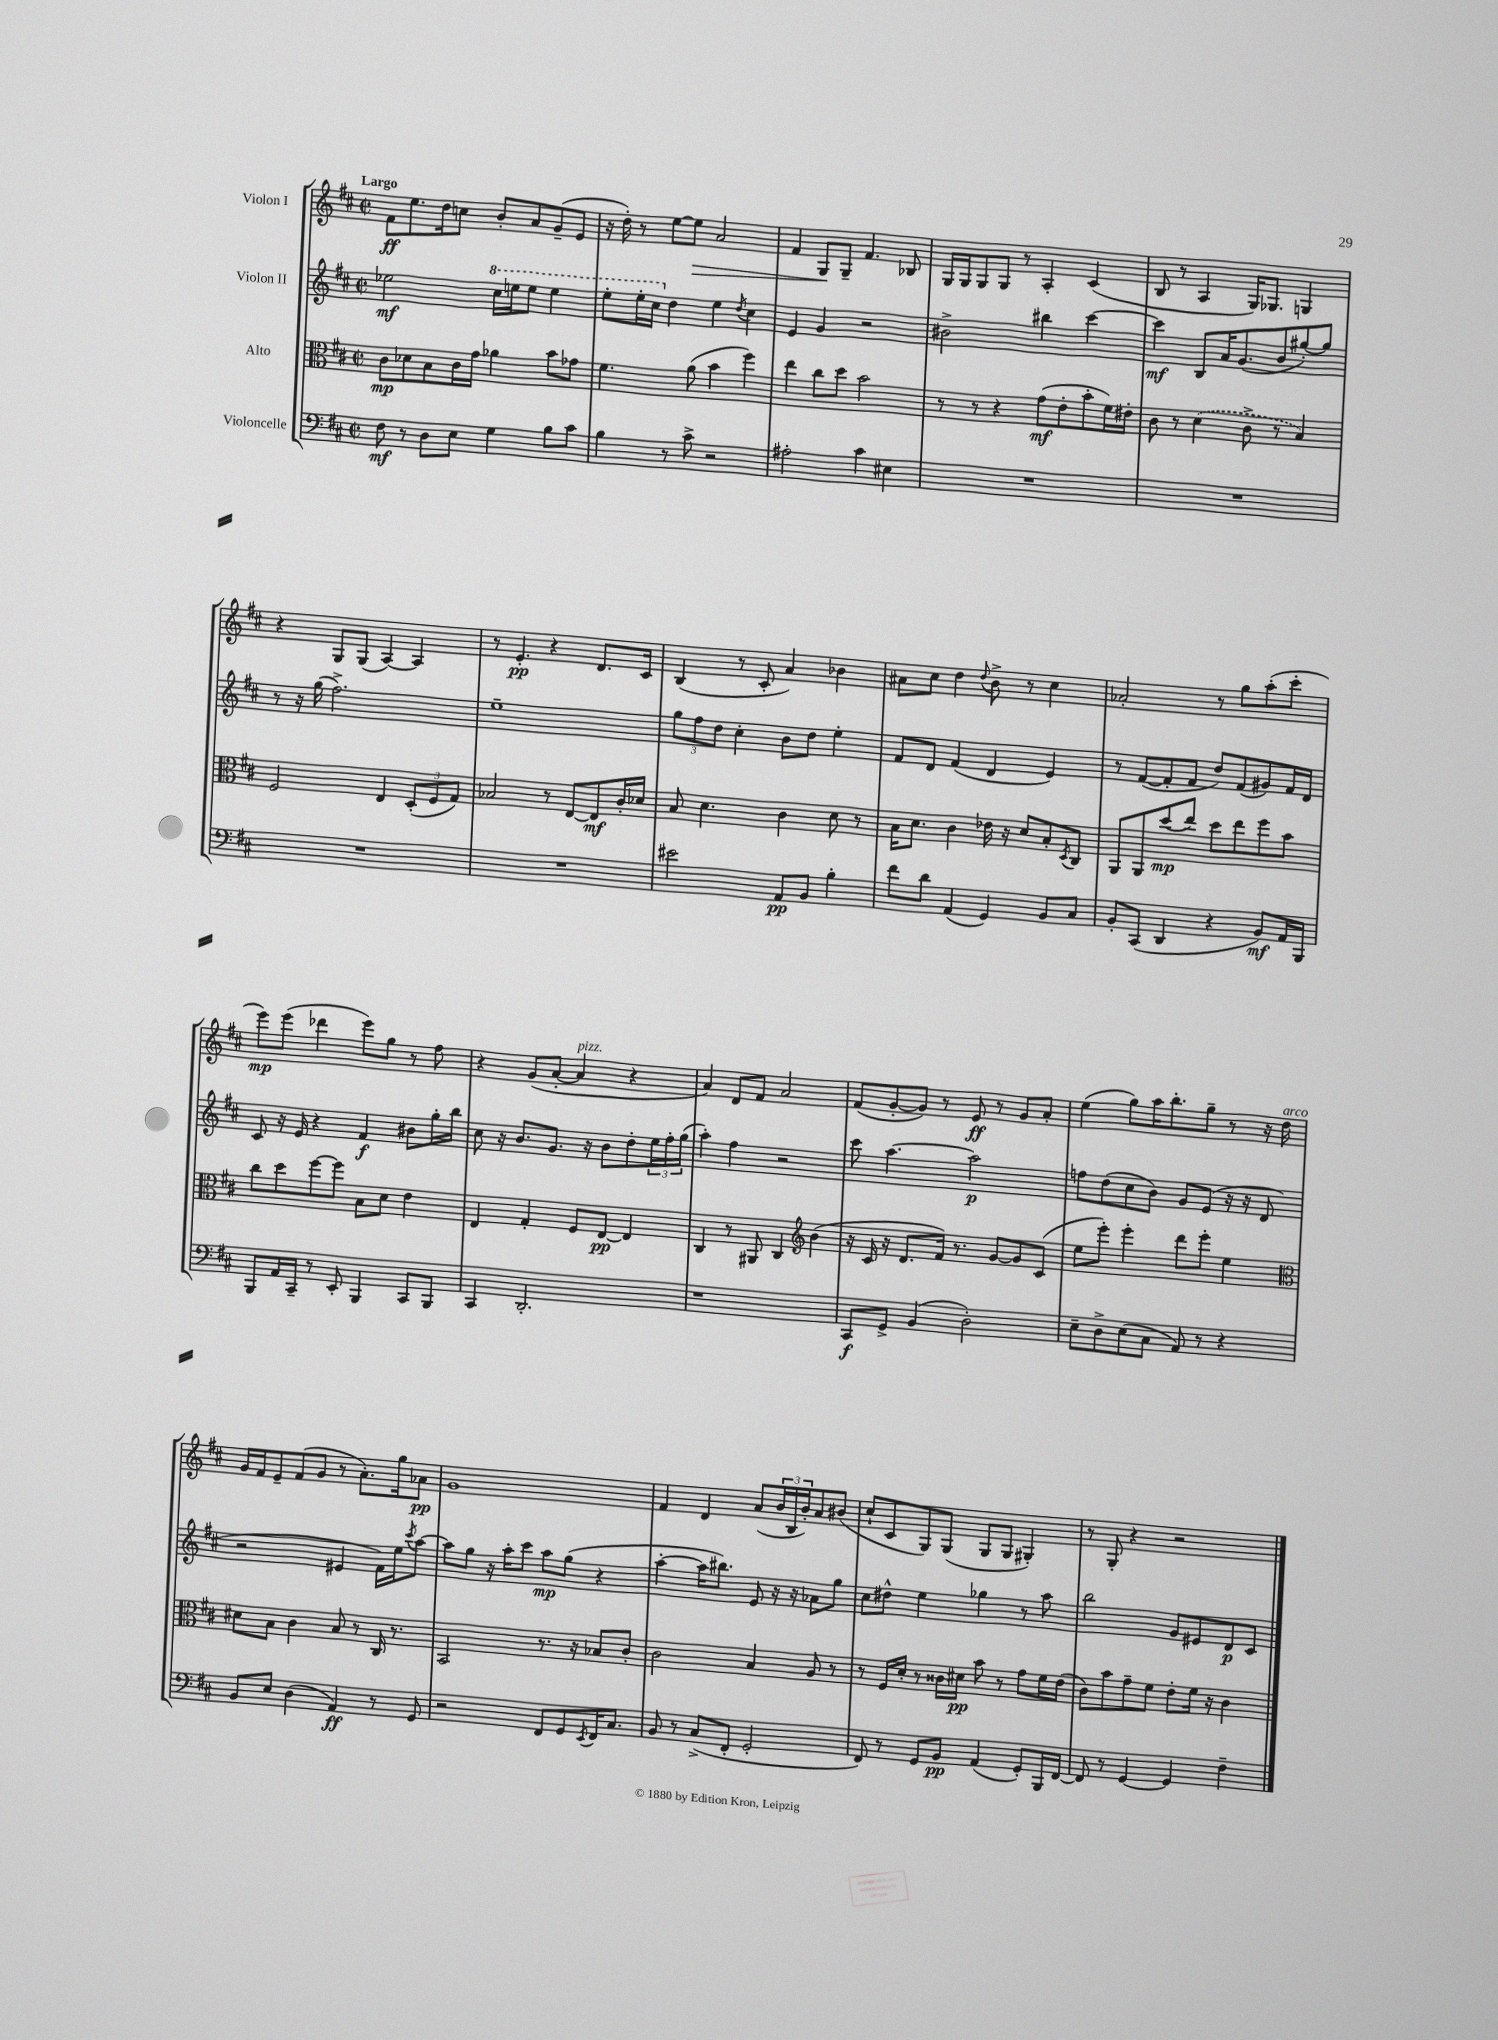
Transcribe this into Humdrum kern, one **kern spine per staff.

**kern	**kern	**kern	**kern
*staff4	*staff3	*staff2	*staff1
*clefF4	*clefC3	*clefG2	*clefG2
*k[f#c#]	*k[f#c#]	*k[f#c#]	*k[f#c#]
*M2/2	*M2/2	*M2/2	*M2/2
*met(c|)	*met(c|)	*met(c|)	*met(c|)
8F#\	8c#\L	2ee-\	8f#\L
8r	8d-\	.	8.ee\
8D\L	8B\	.	.
.	.	.	16dd\k
8E\J	16c#\L	.	8cc\J
.	16g\JJ	.	.
4G\	4a-\	16ccc#\LL	8b'/L
.	.	16eee\J	.
.	.	8eee\J	8a/
8B\L	8b\L	4eee\	(8g~/
8c#\J	8g-\J	.	8e/J
=	=	=	=
4B\	4.f#\	8eee'\L	16r
.	.	.	16dd'\)
.	.	16eee'\L	8r
.	.	16ccc#\JJ	.
8r	.	4dd\	[8ee\L
8c#^\	(8a\	.	8ee\]J
2r	4b\	4ee\	2a/
.	.	8qdd/	.
.	4ff#\)	4cc#\	.
=	=	=	=
2A#'\	4ee\	4e/	4f#/
.	8cc#\L	4g/	8G/L
.	8dd\J	.	8G~/J
4c#\	2b\	2r	4.f#/
4E#\	.	.	.
.	.	.	8B-/
=	=	=	=
1r	8r	2b#^\	16G/LL
.	.	.	16G/J
.	8r	.	8G/
.	4r	.	8G/J
.	.	.	8r
.	(8g\L	4bb#\	4A'/
.	8e'\	.	.
.	8b'\	[4ccc#\	(4c#/
.	16f#\L)	.	.
.	16e#'\JJ	.	.
=	=	=	=
1r	8c#\	4ccc#\]	8B/
.	8r	.	8r
.	(4d\	8B/L	4A/
.	.	16a/K	.
.	.	(8.g/	.
.	8c#^\	.	16G/LK)
.	.	.	8.G-/J
.	8r	8b/	.
.	4B/)	[8gg#'/)	4G/
.	.	8gg#/]J	.
=	=	=	=
1r	2F#/	8r	4r
.	.	16r	.
.	.	(16gg\	.
.	.	2.ff#^\)	8G/L
.	.	.	(8G/J
.	4E/	.	[4A/)
.	(12D'/L	.	4A/]
.	12F#/	.	.
.	12G/J)	.	.
=	=	=	=
1r	2B-/	1ee~	8r
.	.	.	4.e'/
.	8r	.	4r
.	[8E/L	.	.
.	8E/]	.	8.d/L
.	16c#'/L	.	.
.	16d-/JJ	.	16c#/Jk
=	=	=	=
2e#\	8B/	12gg\L	(4B/
.	.	12ff#\	.
.	4.d\	.	.
.	.	12dd\J	.
.	.	4cc#'\	8r
.	.	.	8c#'/
8AA/L	4c#\	8b\L	4a/)
8BB/J	.	8dd\J	.
4B'\	8d\	4ee'\	4b-\
.	8r	.	.
=	=	=	=
8f#\L	16B\LK	8f#/L	8a#\L
.	8.d\J	.	.
8d\J	.	8d/J	8cc#\J
(4AA/	4c#\	(4f#/	4dd\
.	.	.	8qqdd/
4GG/)	16e-\	4d/	8b^\
.	16r	.	.
.	8d/L	.	8r
8BB/L	8B'/	4e/)	4cc#\
.	8qD/	.	.
8C#/J	8C#/J	.	.
=	=	=	=
8BB'/L	8AA/L	8r	2a-'/
(8CC#/J	8AA/	([8f#/L	.
4DD/	(8dd/	8f#'/]	.
.	8ee/J)	8f#/J	.
4r	8dd\L	8dd/L)	8r
.	8ee\	(8f#/	8gg\L
8BB/L)	8ff#\	8g#/)	(8aa'\
16AA/L	8b\J	16f#/L	8ccc#'\J
16BBB/JJ	.	16d/JJ	.
=	=	=	=
8BBB/L	8cc#\L	8c#/	8eee\L)
16AA/L	8dd\	16r	(8eee\J
16CC#~/JJ	.	16e/	.
8r	[8ff#\	4r	4ddd-\
8EE'/	8ff#\]J	.	.
4BBB/	8B\L	4f#/	8eee\L)
.	8d\J	.	8gg\J
8CC#/L	4e\	8b#\L	8r
8BBB/J	.	16gg'\L	8ff#\
.	.	16bb\JJ	.
=	=	=	=
4CC#/	4E/	8cc#\	4r
.	.	16r	.
.	.	8.b/L	.
2.DD'/	4G'/	.	(8g/L
.	.	8.g/J	[8a'/J
.	8F#/L	.	4a/]
.	.	16r	.
.	[8E/J	8b\L	.
.	4E/]	8dd'\	4r
.	.	24ee\L	.
.	.	24ff#'\	.
.	.	(24gg\JJ	.
=	=	=	=
1r	4C#/	4aa'\)	4a/)
.	8r	4ff#\	8d/L
.	8AA#/	.	8f#/J
.	4C#/	2r	2a/
*	*clefG2	*	*
.	(4b\	.	.
=	=	=	=
8CC#/L	16r	8ccc#\	(8f#/L
.	16c#/	.	.
8GG^/J	16r	[4.aa\	[8g'/
.	8.d/L	.	.
(4BB/	.	.	8g/]J)
.	16f#/Jk)	.	8r
.	8.r	.	.
2D'\)	.	2aa\]	8e/
.	[8g/L	.	8r
.	8g/]	.	8g/L
.	(8c#/J	.	8a'/J
=	=	=	=
8E~\L	8ee\L	8ff\L	(4ee\
8D^\	8eee'\J)	(8dd\	.
(8E\	4eee'\	8cc#\	8gg\L)
8C#\J	.	8b\J)	16aa\K
.	.	.	8.bb'\
8AA/)	8ddd\L	8g/L	.
8r	8eee'\J	(8e/J	8gg~\J
4r	4ee\	16r	8r
.	.	16r	.
.	.	8d/	16r
.	.	.	16dd\
=	=	=	=
*	*clefC3	*	*
8BB/L	8d#\L	2r	16g/LL
.	.	.	16f#/J
8E/J	8B\J	.	8e~/
(4D\	4c#\	.	(8f#/
.	.	.	8g/J
4AA/)	8B/	4e#/	8r
.	8r	.	8.a'\L)
8r	16C#/	16f#\LL)	.
.	8.r	16ee\J	16gg\k
.	.	8qccc#/	.
8GG/	.	[8aa\J	8a-\J
=	=	=	=
2r	2BB/	8aa\]L	1g
.	.	8gg\J	.
.	.	16r	.
.	.	16aa'\LK	.
.	.	8ccc#\J	.
8FF#/L	8.r	8aa\L	.
8GG/	.	(8gg\J	.
.	16r	.	.
8qEE/	.	.	.
16FF#/K	8B-/L	4r	.
8.C#/J	.	.	.
.	8c#'/J	.	.
=	=	=	=
8BB/	2c#\	[4aa'\	4f#/
8r	.	.	.
(8C#^/L	.	16aa\]LK	4d/
.	.	8.bb#\J)	.
8FF#'/J	.	.	.
2GG'/	4B/	8e/	(8a/L
.	.	16r	24b/L
.	.	.	24B/
.	.	16r	.
.	.	.	24b'/J)
.	8A/	8a-\L	8a/
.	8r	8gg\J	(8b#/J
=	=	=	=
8FF#/)	8r	8cc#\L	8cc#`/L
8r	16F#/LL	8dd#^^\J	8c#/
.	16d'/JJ	.	.
8GG/L	8r	4ee\	8G/)
8BB/J	16c##\LL	.	(8G/J
.	16d#\JJ	.	.
(4AA/	8b\	4gg-\	8G/L
.	8r	.	8G/J
8GG'/L)	8g\L	8r	4G#'/)
16BBB/L	16f#\L	8aa\	.
[16FF#/JJ	(16e\JJ	.	.
=	=	=	=
8FF#/]	8c#\L)	2bb\	8r
8r	8b\	.	8G'/
[4GG/	8g~\	.	4r
.	8f#\J	.	.
4GG/]	8e'\L	8g/L	2r
.	16f#\Jk	8e#/	.
.	16r	.	.
4F#~\	4c#\	8d/	.
.	.	8c#/J	.
==	==	==	==
*-	*-	*-	*-
